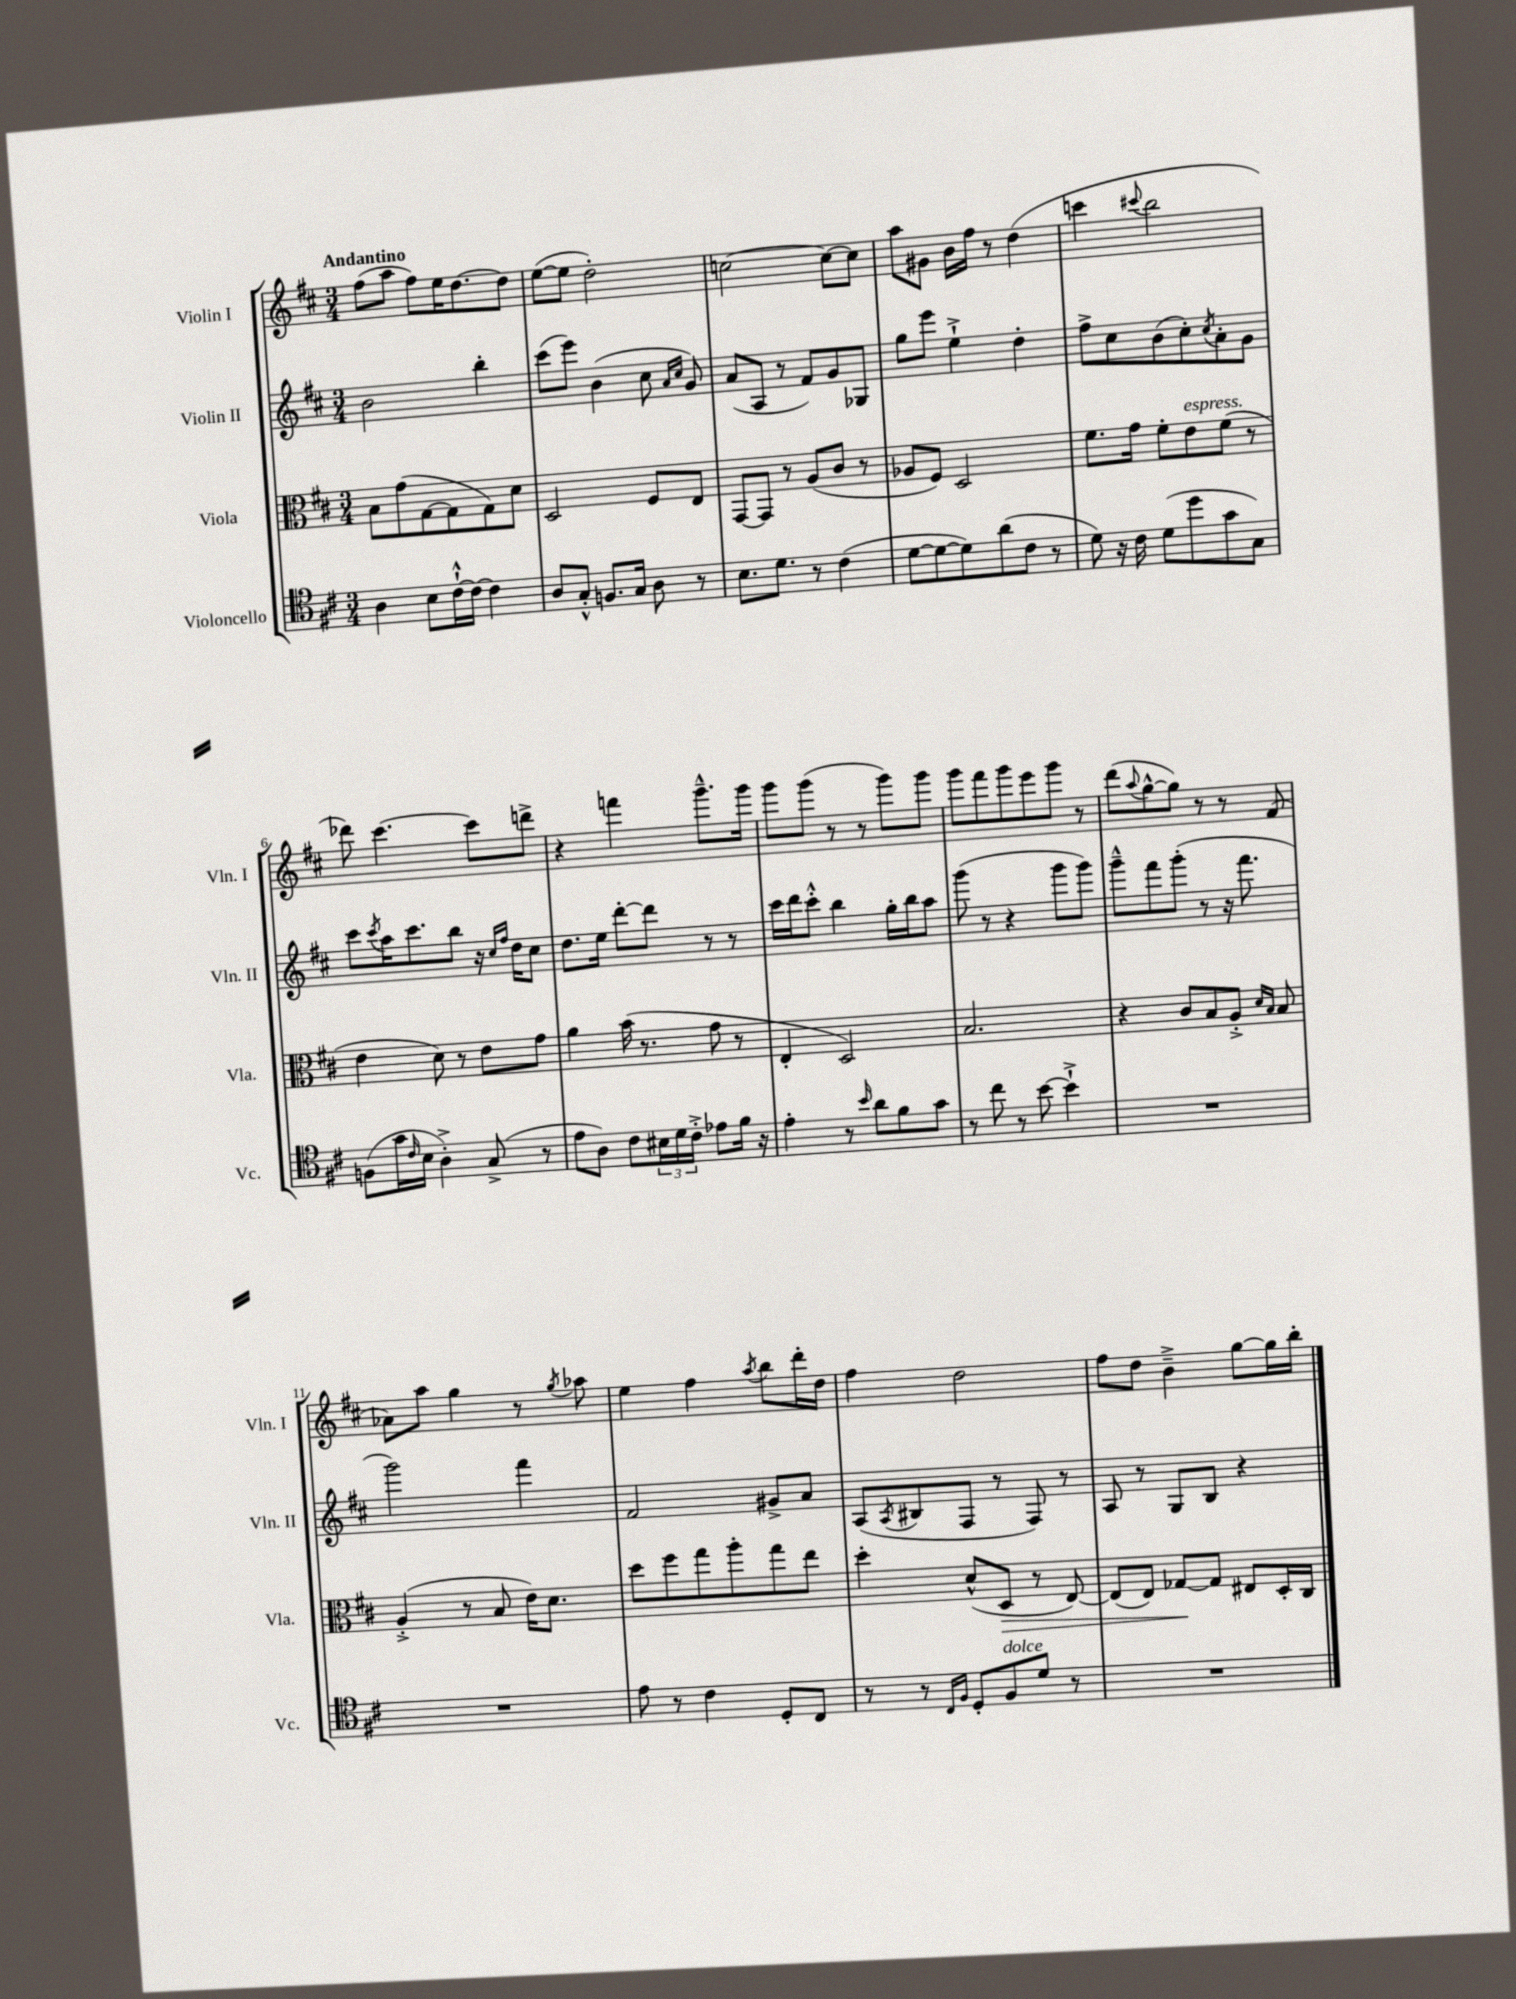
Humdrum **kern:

**kern	**kern	**dynam	**kern	**kern
*part4	*part3	*part3	*part2	*part1
*staff4	*staff3	*staff3	*staff2	*staff1
*I"Violoncello	*I"Viola	*	*I"Violin II	*I"Violin I
*I'Vc.	*I'Vla.	*	*I'Vln. II	*I'Vln. I
*clefC4	*clefC3	*	*clefG2	*clefG2
*k[f#c#]	*k[f#c#]	*	*k[f#c#]	*k[f#c#]
*M3/4	*M3/4	*	*M3/4	*M3/4
=1	=1	=1	=1	=1
!	!	!	!	!LO:TX:a:B:t=Andantino
4A\	8B\L	.	2b\	(8ff#\L
.	(8g\	.	.	8aa\J
8B\L	[8G\	.	.	8ff#\L)
[16c#`^^\L	8G\]	.	.	16ee\K
16c#\JJ_	.	.	.	[8.dd\
4c#\]	8G\)	.	4bb'\	.
.	8d\J	.	.	8dd\J]
=2	=2	=2	=2	=2
8A/L	2D/	.	(8ccc#\L	([8ee\L
8G'^^/J	.	.	8eee\J)	8ee\J]
8.Fn/L	.	.	(4b\	2dd'\)
16G/Jk	.	.	.	.
8A\	8F#/L	.	8cc#\	.
.	.	.	16qqa/LL	.
.	.	.	16qqcc#/JJ	.
8r	8E/J	.	8g/)	.
=3	=3	=3	=3	=3
8.B\L	[8GG/L	.	(8a/L	[2ccn\
.	8GG/J]	.	8A/J	.
8.d\J	.	.	.	.
.	8r	.	8r	.
8r	(8A/L	.	8f#/L)	.
(4c#\	8c#/J	.	8g/	8cc\L_
.	8r	.	8G-X/J	8cc\J]
=4	=4	=4	=4	=4
[8d\L	8A-X/L	.	8gg\L	8aa\L
8d\_	8F#/J)	.	8eee\J	8g#X\J
8d\])	2D/	.	4ee`^\	16b\LL
.	.	.	.	16ff#\JJ
(8a\	.	.	.	8r
8c#\J	.	.	4dd'\	(4dd\
8r	.	.	.	.
=5	=5	=5	=5	=5
8d\)	8.f#\L	.	8ff#^\L	4cccn\
16r	.	.	8cc#\	.
16c#\	16g\Jk	.	.	.
.	.	.	.	8qqccc#X/
(8d\L	8f#'\L	.	(8b\	2bb\
!	!LO:TX:a:i:t=espress.	!	!	!
8dd\	8e\	.	8cc#'\)	.
.	.	.	8qcc#/	.
8g\	(8f#\J	.	8a'\	.
8G\J)	8r	.	8g\J	.
!!LO:LB:g=z
=6	=6	=6	=6	=6
(8Fn\L	4e\	.	8ccc#\L	8ddd-X\)
.	.	.	8qccc#/	.
16g\L	.	.	16aa\K	[4.ccc#\
16qqc#/	.	.	.	.
16B\JJ	.	.	8.ccc#\	.
4A'^\)	8d\)	.	.	.
.	8r	.	8bb\J	.
(8G^/	8e\L	.	16r	8ccc#\L]
.	.	.	16qqcc#/LL	.
.	.	.	16qqff#/JJ	.
.	.	.	16dd\KL	.
8r	8g\J	.	8cc#\J	8dddn^\J
=7	=7	=7	=7	=7
8e\L	4a\	.	8.dd\L	4r
8A\J)	.	.	.	.
.	.	.	16ee\Jk	.
8c#\L	(16b\	.	[8ddd'\L	4fffn\
.	8.r	.	.	.
24B#X\L	.	.	8ddd\J]	.
24d\	.	.	.	.
24c#'^\JJ	.	.	.	.
8e-X\L	8g\	.	8r	8.ggg~^^\L
16f#\Jk	8r	.	8r	.
16r	.	.	.	16ggg\Jk
=8	=8	=8	=8	=8
4e'\	4E'/	.	16ccc#\LL	8ggg\L
.	.	.	16ddd\J	.
.	.	.	8ccc#'^^\J	(8ggg\J
8r	2D/)	.	4bb\	8r
16qqb/	.	.	.	.
8a\L	.	.	.	8r
8f#\	.	.	16gg'\LL	8ggg\L)
.	.	.	16bb\J	.
8g\J	.	.	8aa\J	8ggg\J
=9	=9	=9	=9	=9
8r	2.B/	.	(8ggg\	8ggg\L
8cc#\	.	.	8r	8fff#\
8r	.	.	4r	8ggg\
[8b\	.	.	.	8eee\
4b`^\]	.	.	8ggg\L	8ggg\J
.	.	.	8ggg\J)	8r
=10	=10	=10	=10	=10
2.r	4r	.	8ggg~^^\L	(8ddd\L
.	.	.	.	8qqaa/
.	.	.	8fff#\	[8gg^^\
.	8c#/L	.	(8ggg'\J	8gg\J])
.	8B/	.	8r	8r
.	8A'^/J	.	16r	8r
.	.	.	8.fff#\	.
.	16qqd/LL	.	.	.
.	16qqB/JJ	.	.	.
.	8B/	.	.	(8f#/
!!LO:LB:g=z
=11	=11	=11	=11	=11
2.r	(4A'^/	.	2ggg\)	8a-X\L)
.	.	.	.	8aa\J
.	8r	.	.	4gg\
.	8B/	.	.	.
.	16e\KL)	.	4fff#\	8r
.	8.d\J	.	.	.
.	.	.	.	8qgg/
.	.	.	.	8aa-X\
=12	=12	=12	=12	=12
8e\	8dd\L	.	2f#/	4ee\
8r	8ff#\	.	.	.
4c#\	8gg\	.	.	4ff#\
.	8aa'\	.	.	.
.	.	.	.	8qaa/
8D'/L	8gg\	.	8g#X^/L	8bb\L
8C#/J	8ee\J	.	8a/J	16ddd'\L
.	.	.	.	16dd\JJ
=13	=13	=13	=13	=13
8r	4dd'\	.	(8A/L	4ff#\
.	.	.	8qA/	.
8r	.	.	8B#X/	.
16qqC#/LL	.	.	.	.
16qqF#/JJ	.	.	.	.
8D'/L	(8d^^/L	.	8F#/J	2dd\
!LO:TX:a:i:t=dolce	!	!	!	!
!	!	!LO:HP:b	!	!
8F#/	8D/J	>	8r	.
8d/J	8r	.	8F#/)	.
8r	[8E/)	.	8r	.
=14	=14	=14	=14	=14
2.r	(8E/L]	.	8A/	8ff#\L
.	8E/J)	.	8r	8dd\J
.	[8G-X/L	.	8G/L	4b~^\
.	8G-/J]	]	8B/J	.
.	8E#X/L	.	4r	[8gg\L
.	16D'/L	.	.	16gg\L]
.	16C#/JJ	.	.	16bb'\JJ
==	==	==	==	==
*-	*-	*-	*-	*-
